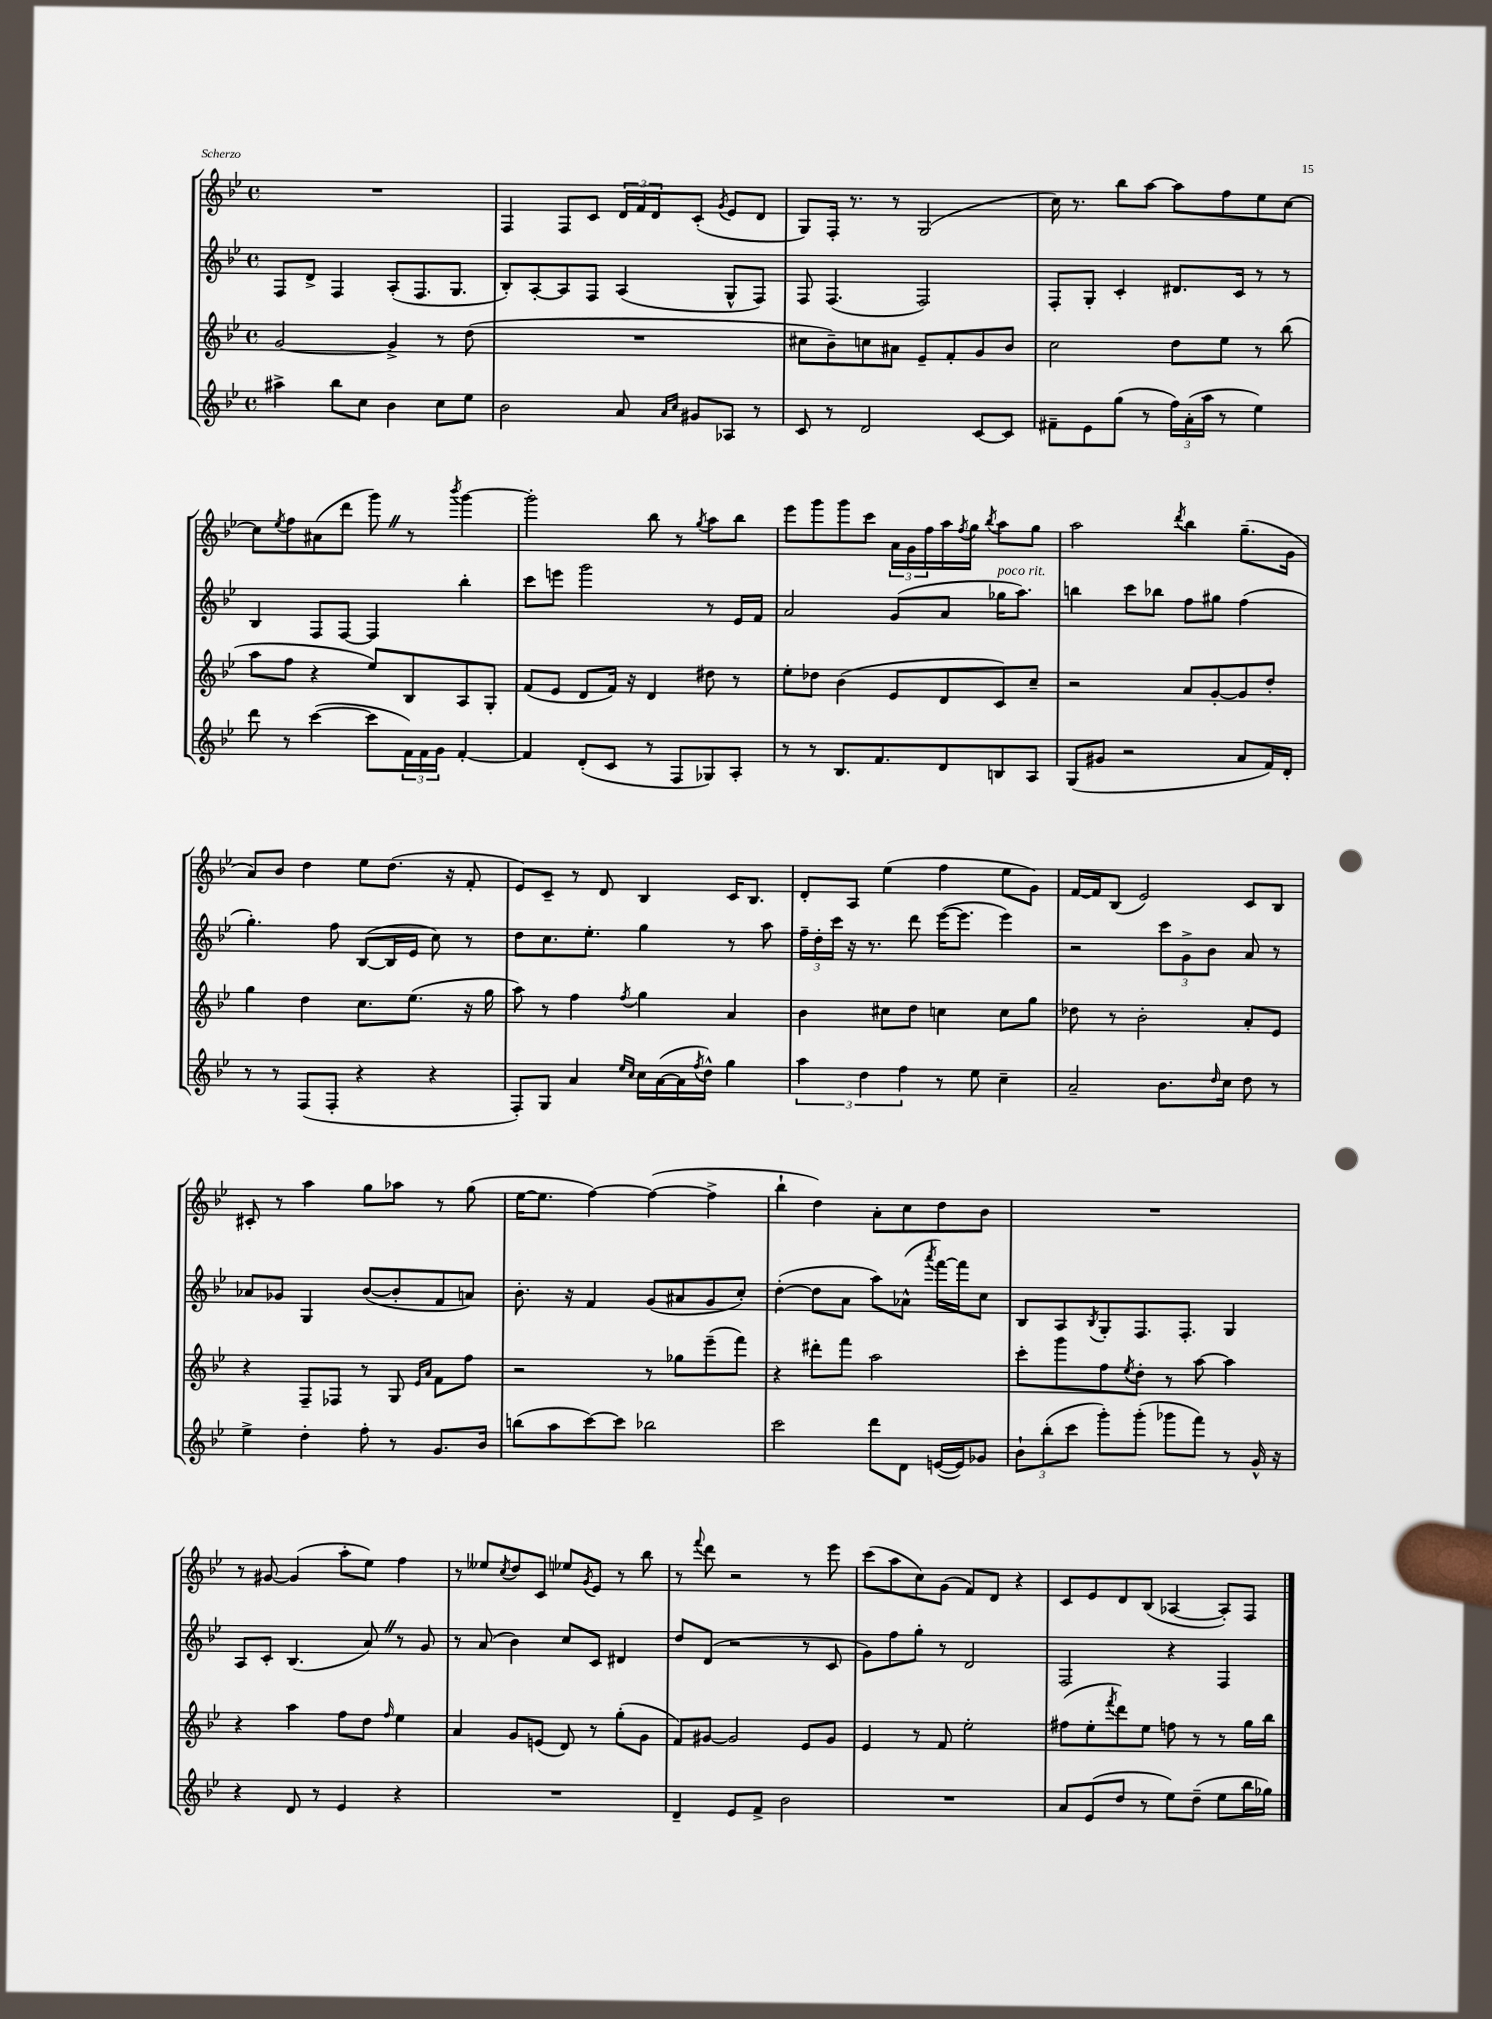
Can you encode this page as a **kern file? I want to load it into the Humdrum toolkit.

**kern	**kern	**kern	**kern
*staff4	*staff3	*staff2	*staff1
*clefG2	*clefG2	*clefG2	*clefG2
*k[b-e-]	*k[b-e-]	*k[b-e-]	*k[b-e-]
*M4/4	*M4/4	*M4/4	*M4/4
*met(c)	*met(c)	*met(c)	*met(c)
4aa#^	[2g	8F	1r
.	.	8d^	.
8bb-	.	4F	.
8cc	.	.	.
4b-	4g^]	(8A'	.
.	.	8.F	.
8cc	8r	.	.
.	.	8.G	.
8ee-	(8dd	.	.
=	=	=	=
2b-	1r	8B-')	4F
.	.	[8A'	.
.	.	8A]	8F
.	.	8F	8c
8a	.	(4A	24d
.	.	.	24f
.	.	.	24d
16qqa	.	.	.
16qqcc	.	.	.
8g#	.	.	(8c'
.	.	.	8qg
8A-	.	8G^^	8e-
8r	.	8F)	8d
=	=	=	=
8c	8cc#	8F	8G)
8r	8b-~)	(4.F	16F'
.	.	.	8.r
2d	8cc	.	.
.	8a#	.	8r
.	8e-~	2F)	(2G
.	8f'	.	.
[8c	8g	.	.
8c]	8b-	.	.
=	=	=	=
8f#~	2cc	8F'	16cc)
.	.	.	8.r
8e-	.	8G'	.
(8gg	.	4c'	8bb-
8r	.	.	[8aa
24ff)	8dd	8.d#	8aa]
(24a'	.	.	.
24aa	.	.	.
8r	8ee-	.	8ff
.	.	16c	.
4ee-)	8r	8r	8ee-
.	(8bb-	8r	[8cc
=	=	=	=
8ddd	8aa	4B-	8cc]
.	.	.	8qee-
8r	8ff	.	8ff
([4ccc	4r	8F	(8a#
.	.	[8F	8ddd
8ccc]	8ee-)	4F]	8ggg)
24f)	8B-	.	8r
24f	.	.	.
24g	.	.	.
.	.	.	8qbbb-
[4f'	8A	4bb-'	[4ggg
.	8G'	.	.
=	=	=	=
4f]	(8f	8ccc	2ggg']
.	8e-	8eee	.
(8d'	8d	2ggg	.
8c	16f)	.	.
.	16r	.	.
8r	4d	.	8bb-
8F	.	.	8r
.	.	.	8qgg
8G-)	8dd#	8r	8aa
8A'	8r	16e-	8bb-
.	.	16f	.
=	=	=	=
8r	8ee-'	2a	8eee-
8r	8dd-	.	8ggg
8.B-	(4b-	.	8ggg
.	.	.	8ccc
8.f	.	.	.
.	8e-	(8g	24a
.	.	.	24g
.	.	.	24ff
8d	8d	8a	16aa
.	.	.	8qff
.	.	.	16gg
.	.	.	8qbb-
8B	8c)	16gg-	8aa
.	.	8.aa)	.
8A	8cc~	.	8gg
=	=	=	=
(8G	2r	4bb	2aa
8g#	.	.	.
2r	.	8ccc	.
.	.	8bb-	.
.	.	.	8qddd
.	8a	8ff	4bb-
.	[8g'	8gg#	.
8a	8g]	(4ff	(8.gg~
16f)	8dd'	.	.
16d'	.	.	16g
=	=	=	=
8r	4gg	4.gg')	8a)
8r	.	.	8b-
(8F	4dd	.	4dd
8F'	.	8ff	.
4r	8.cc	([8B-	8ee-
.	.	16B-]	(8.dd
.	(8.ee-	16e-	.
4r	.	8cc)	.
.	.	.	16r
.	16r	8r	8f'
.	16gg	.	.
=	=	=	=
8F')	8aa)	8dd	8e-)
8G	8r	8.cc	8c~
4a	4ff	.	8r
.	.	8.ee-'	.
.	.	.	8d
16qqee-	.	.	.
16qqcc	8qff	.	.
16cc	4gg	4gg	4B-
([16a	.	.	.
16a]	.	.	.
8qff	.	.	.
16dd^^)	.	.	.
4gg	4a	8r	16c
.	.	.	8.B-
.	.	8aa	.
=	=	=	=
6aa	4b-	24ff~	8d'
.	.	24dd'	.
.	.	24ccc	.
.	.	16r	8A
6dd	.	.	.
.	.	8.r	.
.	8cc#	.	(4ee-
6ff	.	.	.
.	8dd	8ddd	.
8r	4cc	([16eee-	4ff
.	.	8.eee-]	.
8ee-	.	.	.
4cc~	8cc	4eee-)	8ee-
.	8gg	.	8g)
=	=	=	=
2a~	8dd-	2r	[16f
.	.	.	16f]
.	8r	.	(8B-
.	2b-'	.	2e-)
8.b-	.	12ccc	.
.	.	12g^	.
.	.	12b-	.
16qqdd	.	.	.
16cc	.	.	.
8dd	8a'	8a	8c
8r	8e-	8r	8B-
=	=	=	=
4ee-^	4r	8a-	8c#'
.	.	8g-	8r
4dd'	8F~	4G	4aa
.	8F-	.	.
8ff'	8r	([8b-	8gg
8r	8G	8b-']	8aa-
.	16qqe-	.	.
.	16qqa	.	.
8.g	8f	8f	8r
.	8ff	8a)	(8gg
16b-	.	.	.
=	=	=	=
(8bb	2r	8.b-'	[16ee-
.	.	.	8.ee-]
8aa	.	.	.
.	.	16r	.
[8ccc)	.	4f	[4ff)
8ccc]	.	.	.
2bb-	8r	(8g	(4ff_
.	8gg-	8a#	.
.	(8eee-~	8g	4ff^]
.	8fff)	8cc')	.
=	=	=	=
2ccc	4r	([4dd'	4bb-`
.	8ddd#'	8dd]	4dd)
.	8fff	8a	.
8ddd	2aa	8aa)	8a'
8d	.	(8a-^^	8cc
.	.	8qaaa	.
([16e	.	[16fff)	8dd
16e])	.	16fff]	.
8g-	.	8cc	8b-
=	=	=	=
12b-`	8ccc'	8B-	1r
(12bb-'	.	.	.
.	8ggg	8A	.
12ccc	.	.	.
.	.	8qB-	.
8ggg')	8ff	8G'	.
.	8qee-	.	.
(8ggg'	8dd'	8.F	.
8ggg-	8r	.	.
.	.	8.F'	.
8fff)	[8aa	.	.
8r	4aa]	4G	.
16g^^	.	.	.
16r	.	.	.
=	=	=	=
4r	4r	8A	8r
.	.	8c'	[8g#
8d	4aa	(4.B-	(4g#]
8r	.	.	.
4e-	8ff	.	8aa'
.	8dd	8a)	8ee-)
.	16qqff	.	.
4r	4ee-	8r	4ff
.	.	8g	.
=	=	=	=
1r	4a	8r	8r
.	.	(8a	8ee--
.	.	.	8qcc
.	8g	4b-)	8dd
.	(8e	.	8c
.	8d)	8cc	8ee-
.	.	.	8qg
.	8r	8c	8e-
.	(8gg'	4d#	8r
.	8g	.	8bb-
=	=	=	=
4d~	8f)	8dd	8r
.	.	.	8qqfff
.	[8g#	(8d	8ddd
8e-	2g#]	2r	2r
8f^	.	.	.
2b-	.	.	.
.	8e-	8r	8r
.	8g#	8c	8eee-
=	=	=	=
1r	4e-	8g)	(8ccc
.	.	8ff	8aa
.	8r	8gg'	8cc)
.	8f	8r	(8g
.	2ee-'	2d	8f)
.	.	.	8d
.	.	.	4r
=	=	=	=
8a	(8ff#	2F	8c
(8e-	8ee-'	.	8e-
.	8qfff	.	.
8dd	8ddd)	.	8d
8r	8ee-	.	(8B-
8ee-)	8ff	4r	[4A-
(8dd~	8r	.	.
8ee-	8r	4F	8A-'])
16bb-	16gg	.	8F
16gg-)	16bb-	.	.
==	==	==	==
*-	*-	*-	*-
